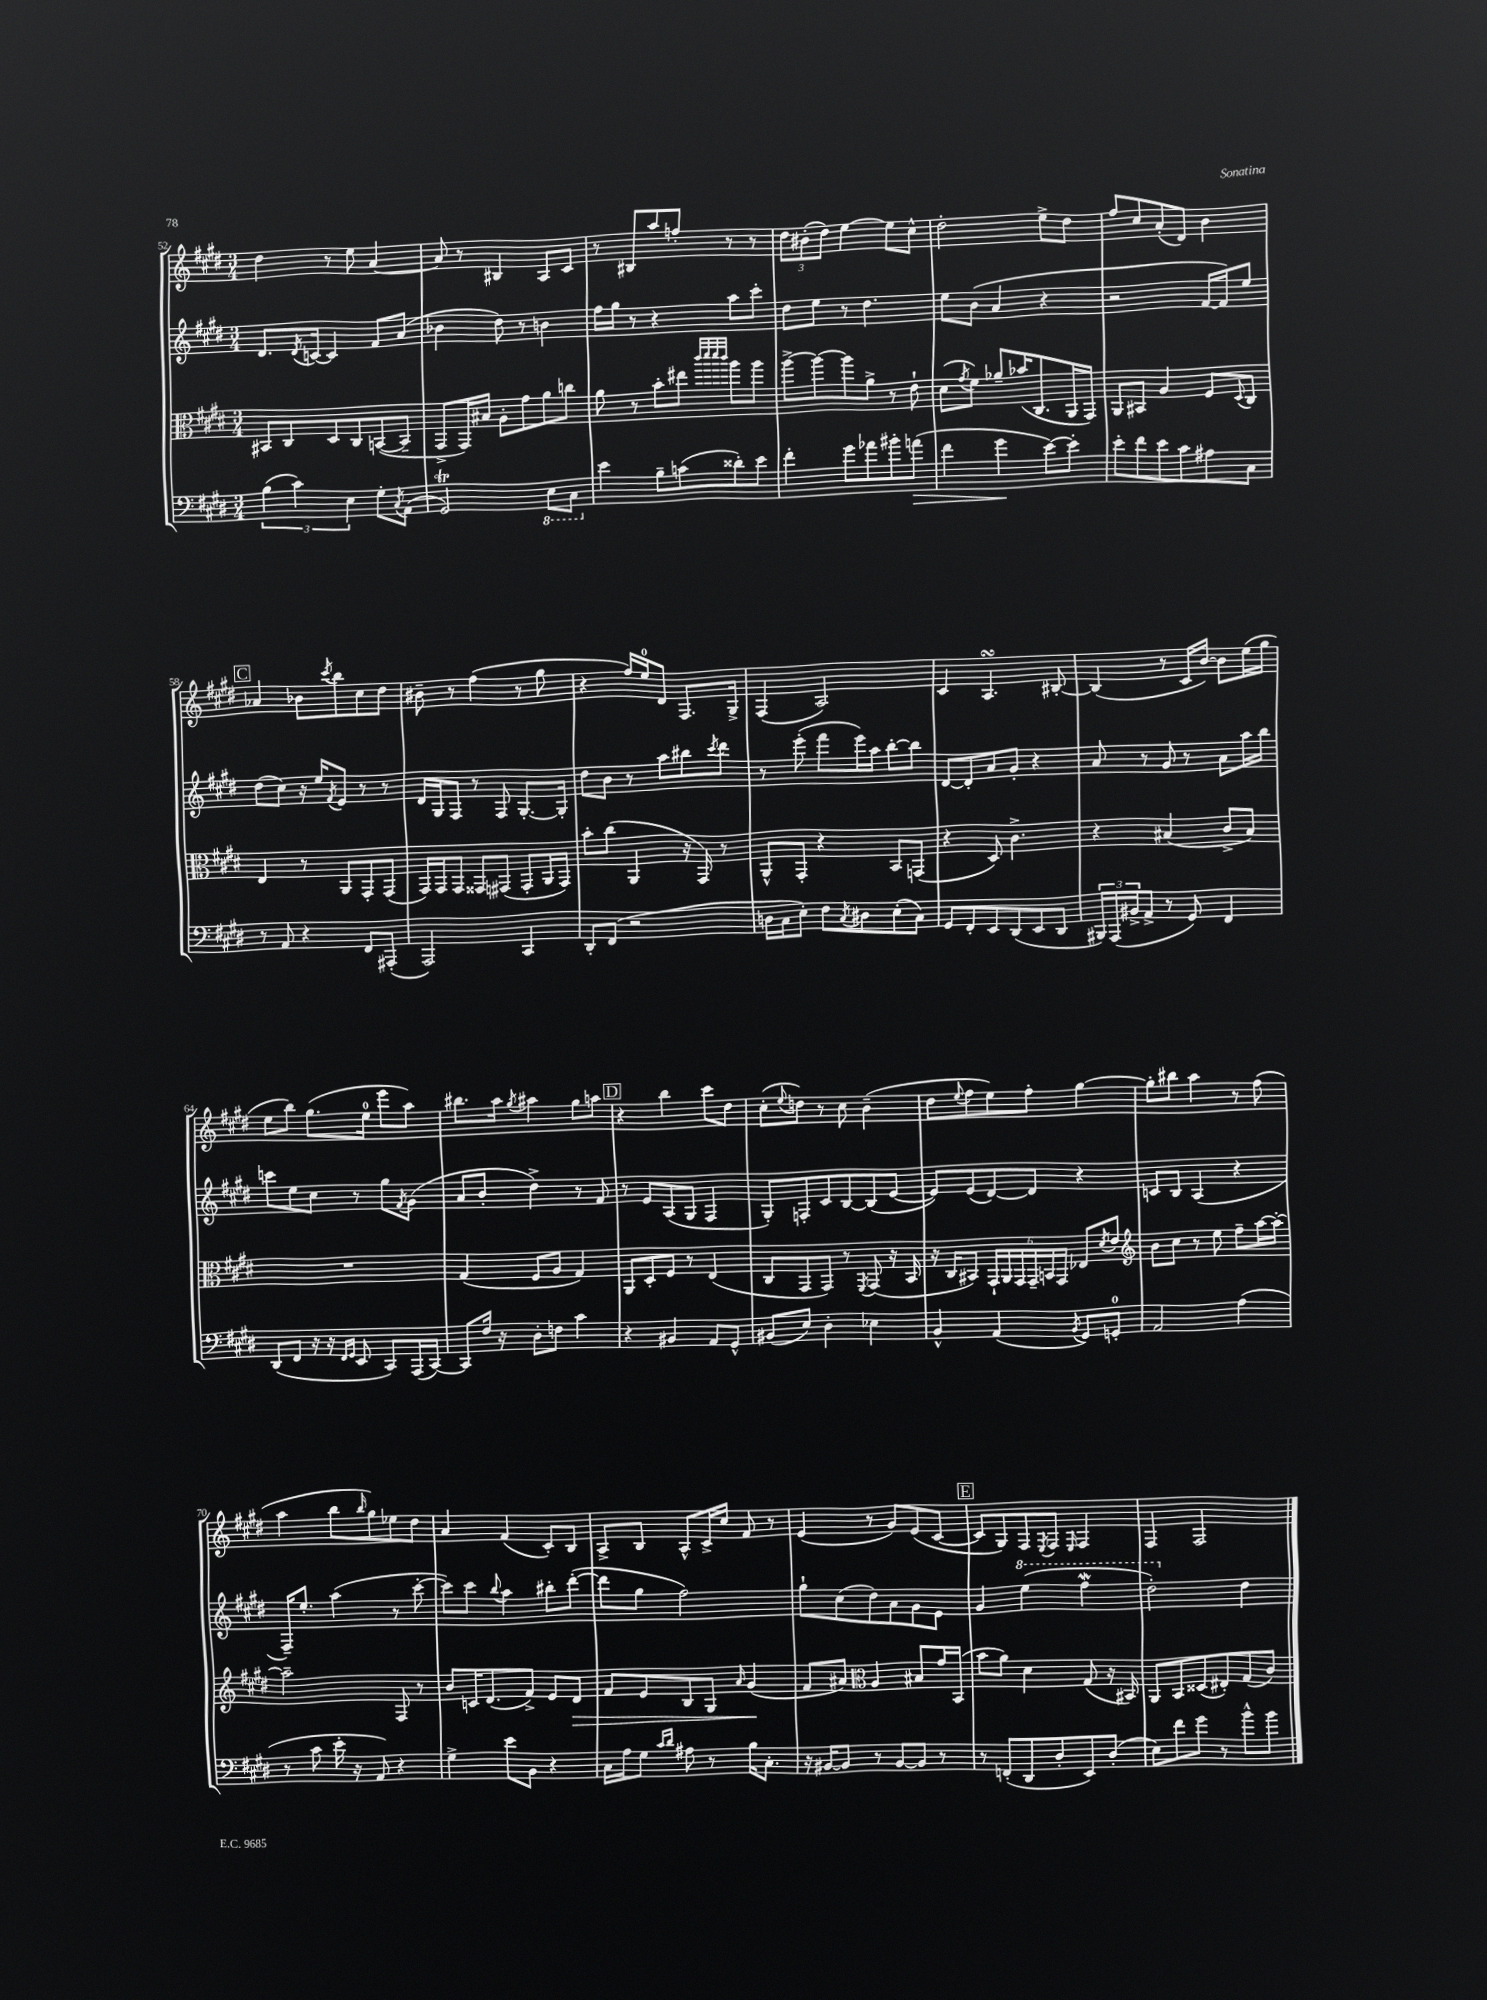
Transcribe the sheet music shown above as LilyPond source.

<<
\new StaffGroup <<
\new Staff = "s0" {
    \clef treble \key e \major \numericTimeSignature \time 3/4
    dis''4 r8 e''8 a'4~ |
    a'8 r8 bis4 a8 cis'8 |
    r8 bis8 a''8 f''8-. r8 r8 |
    \tuplet 3/2 { dis''8 bis'8-.( dis''8) } e''4~ e''8 cis''8-^ |
    dis''2-. e''8-> dis''8 |
    fis''8 cis''8 a'8-.( dis'8) b'4 |
    \mark \markup { \box "C" } aes'4 bes'8 \acciaccatura { cis'''8 } b''8 cis''8 dis''8 |
    bis'8-- r8 fis''4( r8 gis''8 |
    r4 fis''16) e''16-0 dis'8 fis8. gis16-> |
    fis4( a2) |
    cis'4 a4.\turn bis8~-. |
    bis4( r8 cis'16 b'16~) b'8 e''16( gis''16 |
    e''8 b''8) gis''8.( e''16-0 e'''8 a''8) |
    bis''8. a''16 \acciaccatura { gis''8 } ais''4 gis''8 a''8 |
    \mark \markup { \box "D" } r4 b''4 cis'''8 dis''8 |
    cis''8-.( \appoggiatura { e''8 } d''8) r8 cis''8 b'4--( |
    dis''8 \appoggiatura { e''8 } fis''8 e''8) fis''8-. gis''4~ |
    gis''8-. bis''8 a''4 r8 fis''8( |
    a''4 b''8 \grace { b''16 } gis''8) ees''8 dis''8 |
    a'4 fis'4( cis'8-.) b8 |
    a8-> b8 a8-^ cis'16-> cis''16 fis'8 r8 |
    e'4( r8 gis'8) e'8( cis'8~ |
    \mark \markup { \box "E" } cis'8 gis8) fis8 \acciaccatura { e8 } fis8 \grace { e16 } fis4 |
    fis4 fis2 \bar "|." |
}
\new Staff = "s1" {
    \clef treble \key e \major \numericTimeSignature \time 3/4
    dis'8. \acciaccatura { dis'8 } c'16~ c'4 fis'8 a'8( |
    bes'4 dis''8) r8 b'4 |
    fis''16 gis''16 r8 r4 a''8 cis'''8-. |
    dis''8 e''8 r8 dis''4. |
    e''8 b'8( a'4 r4 |
    r2 fis'16~ fis'16) e''8 |
    \mark \markup { \box "C" } dis''8( cis''8) r16 e''16 \acciaccatura { fis'8 } e'8 r8 r8 |
    dis'16 gis16 fis8 r8 fis8 gis8.~-. gis16-. |
    dis''8 b'8 r8 a''8 bis''8 \acciaccatura { cis'''8 } dis'''8 |
    r8 e'''8-.( fis'''8 e'''16) a''16 b''8~-. b''8 |
    dis'8~ dis'8-. a'8 gis'8-. r4 |
    a'8 r8 gis'8 r8 a'8 a''16 b''16 |
    c'''8 e''8 cis''8 r8 gis''8 \acciaccatura { fis'8 } gis'8( |
    a'8 b'8-. dis''4->) r8 fis'8 |
    \mark \markup { \box "D" } r8 e'8 a8( gis8 fis4 |
    gis8-.) f8-. cis'8 b8~ b8( e'8~ |
    e'8) e'8( dis'8~) dis'8 r4 |
    c'8 b8 a4( r4 |
    fis16--) e''8.-. a''4( r8 cis'''8~-. |
    cis'''8) cis'''8 \appoggiatura { b''8 } a''4 bis''8-. dis'''8~-.( |
    dis'''8 gis''8 fis''2) |
    gis''8-! cis''8( dis''8) a'8 gis'8 e'8 |
    \mark \markup { \box "E" } gis'4 \ottava #1 e'''4( fis'''4\mordent |
    dis'''2-.) \ottava #0 dis''4 \bar "|." |
}
\new Staff = "s2" {
    \clef alto \key e \major \numericTimeSignature \time 3/4
    bis,8 cis8 dis8 cis8 b,8~( b,8-- |
    gis,8-> gis,16) bis16 a8-. gis'8 a'8 c''8 |
    a'8 r8 b'8-. eis''8 \grace { cis'''32 dis'''32 dis'''32 cis'''32 } a''8 a''8 |
    a''8~-> a''8~ a''8 a'8-> r8 e'8-! |
    dis'8( \acciaccatura { gis'8 } fis'8) aes'8-- bes'16( cis8. a,16 gis,16) |
    a,8 bis,8 a4 fis8 \appoggiatura { dis8 } cis8 |
    \mark \markup { \box "C" } e4 r8 a,8 gis,8-. gis,8( |
    gis,16) gis,16 gis,8 gisis,8 gis,8( gis,8-. a,16 gis,16) |
    b'8-. cis''8( a,4 r16 gis,16) r8 |
    a,8-^ gis,8-. r4 b,8 g,8( |
    r4 dis8) cis'4.-> |
    r4 bis4( cis'8-> bis8) |
    R2. |
    gis4( fis8 a8 gis4) |
    \mark \markup { \box "D" } a,8 dis8-. fis8 r8 e4( |
    cis8 gis,8 gis,8) r8 \acciaccatura { fis,8 } gis,8( r16 b,16 |
    r16 cis16 bis,8) \tuplet 6/4 { gis,16-! a,16 gis,16 gis,16-- b,16 gis,16 } ees8 \acciaccatura { dis'8 } e'8 |
    \clef treble b'8 cis''8 r8 e''8 fis''8-- a''16~ a''16~-. |
    a''2-- fis8 r8 |
    b'8 c'16 dis'8.( fis'8->) e'8 dis'8\> |
    fis'8 e'8 b8 gis8 \grace { a'16 } gis'4\!( |
    fis'8 ais'8) \clef alto a4 bis8 gis'16 b,16( |
    \mark \markup { \box "E" } b'8 a'8) dis'4 gis8( r16 bis,16) |
    a,8 b,8 disis8( eis8-.) gis8( cis'8) \bar "|." |
}
\new Staff = "s3" {
    \clef bass \key e \major \numericTimeSignature \time 3/4
    \tuplet 3/2 { b4( cis'4) e4 } gis8-. \acciaccatura { cis8 } a,8( |
    gis,2\trill) \ottava #-1 e,8 cis,8 \ottava #0 |
    e'4 b8-- c'8( disis'8-.) e'8 |
    fis'4-. gis'8 aes'8 bis'8-. a'8\>( |
    fis'4 gis'4\! e'8~) e'8-. |
    e'8-. fis'8 e'8 cis'8 ais8 cis8 |
    \mark \markup { \box "C" } r8 a,8 r4 fis,8 ais,,8-.( |
    a,,2) cis,4 |
    dis,8-. fis,8( r2 |
    d16 cis16 e8-.) fis8 \acciaccatura { cis8 } dis8 e8-.( cis8) |
    gis,8 fis,8-. e,8 dis,8( e,8 dis,8 |
    \tuplet 3/2 { bis,,16) a,,16( bis,16-> } a,8-> r8 gis,8) fis,4 |
    dis,8( fis,8 r16 r16 \grace { fis,16 gis,16 } e,8 cis,8) a,,16( cis,16~) |
    cis,8 fis16 r16 dis8-. f8 cis'4 |
    \mark \markup { \box "D" } r4 bis,4 a,8 gis,8-^ |
    bis,8( e8) dis4-. ees4 |
    b,4-^ a,4( \acciaccatura { b,8 } gis,8) g,8-0-. |
    a,2 a4( |
    r8 cis'8 e'16-. r16 a,8) r4 |
    gis4-> e'8 b,8 r4 |
    cis16 a16 gis8 \grace { cis'16 dis'16 } ais8 r8 b16 cis8.-. |
    r16 bis,16~ bis,8 r8 bis,8~ bis,8 r8 |
    \mark \markup { \box "E" } r8 f,8-.( dis,8 dis8-. e,8) dis8-.( |
    e8) fis'8 gis'8 r8 b'8-^ b'8 \bar "|." |
}
>>
>>
\layout { \context { \Score currentBarNumber = #52 } }
